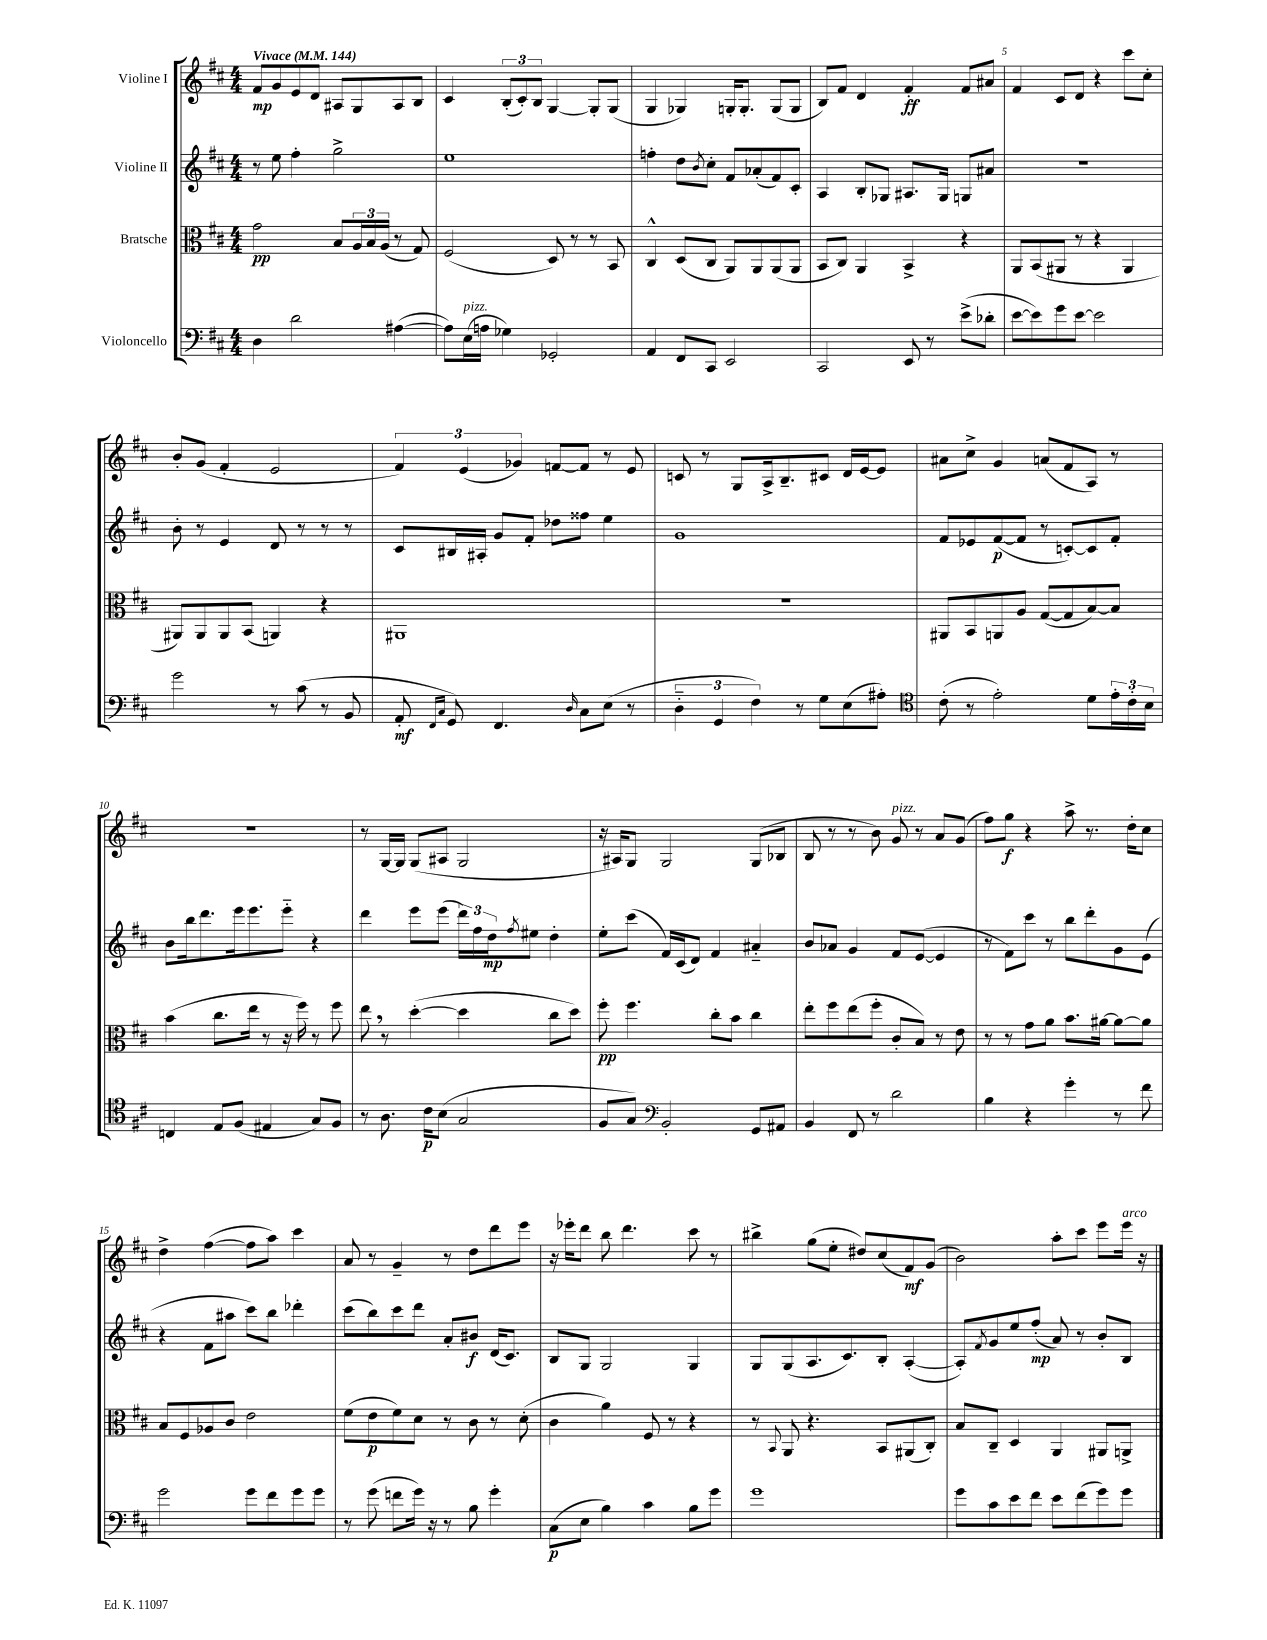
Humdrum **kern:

**kern	**dynam	**kern	**dynam	**kern	**dynam	**kern	**dynam
*part4	*part4	*part3	*part3	*part2	*part2	*part1	*part1
*staff4	*staff4	*staff3	*staff3	*staff2	*staff2	*staff1	*staff1
*I"Violoncello	*	*I"Bratsche	*	*I"Violine II	*	*I"Violine I	*
*clefF4	*	*clefC3	*	*clefG2	*	*clefG2	*
*k[f#c#]	*	*k[f#c#]	*	*k[f#c#]	*	*k[f#c#]	*
*M4/4	*	*M4/4	*	*M4/4	*	*M4/4	*
*MM144	*	*MM144	*	*MM144	*	*MM144	*
=1	=1	=1	=1	=1	=1	=1	=1
!	!	!	!	!	!	!LO:TX:a:B:t=Vivace	!
4D\	.	2g\	pp	8r	.	8f#/L	mp
.	.	.	.	8ee\	.	8g/	.
2d\	.	.	.	4ff#'\	.	8e/	.
.	.	.	.	.	.	8d/J	.
.	.	8B/L	.	2gg^\	.	8A#X/L	.
.	.	24A/L	.	.	.	8G/	.
.	.	24B/	.	.	.	.	.
.	.	(24A/JJ	.	.	.	.	.
([4A#X\	.	8r	.	.	.	8A#/	.
.	.	8G/)	.	.	.	8B/J	.
=2	=2	=2	=2	=2	=2	=2	=2
8A#\L])	.	(2F#/	.	1ee	.	4c#/	.
!LO:TX:a:i:t=pizz.	!	!	!	!	!	!	!
(16E\L	.	.	.	.	.	.	.
16An\JJ	.	.	.	.	.	.	.
4G-X\)	.	.	.	.	.	(12B'/L	.
.	.	.	.	.	.	12c#'/)	.
.	.	.	.	.	.	12B/J	.
2GG-X'/	.	8D/)	.	.	.	[4G/	.
.	.	8r	.	.	.	.	.
.	.	8r	.	.	.	8G'/L]	.
.	.	8BB/	.	.	.	(8G/J	.
=3	=3	=3	=3	=3	=3	=3	=3
4AA/	.	4C#^^/	.	4ffn'\	.	4G/	.
8FF#/L	.	(8D/L	.	8dd\L	.	4G-X/)	.
.	.	.	.	8qb/	.	.	.
8CC#/J	.	8C#/J	.	8cc#'\J	.	.	.
2EE/	.	8AA/L)	.	8f#/L	.	16Gn'/KL	.
.	.	.	.	.	.	8.G'/J	.
.	.	8AA/	.	(8a-X'/	.	.	.
.	.	(8AA/	.	8f#/)	.	(8G/L	.
.	.	8AA/J	.	8c#'/J	.	8G/J	.
=4	=4	=4	=4	=4	=4	=4	=4
2CC#/	.	8BB/L	.	4A/	.	8B/L)	.
.	.	8C#/J)	.	.	.	8f#/J	.
.	.	4AA/	.	8B'/L	.	4d/	.
.	.	.	.	8G-X/J	.	.	.
8EE/	.	4BB^/	.	8.A#X/L	.	4f#'/	ff
8r	.	.	.	.	.	.	.
.	.	.	.	16G-/Jk	.	.	.
(8e^\L	.	4r	.	8Gn/L	.	8f#/L	.
8d-X'\J	.	.	.	8a#X/J	.	8a#X/J	.
=5	=5	=5	=5	=5	=5	=5	=5
[8e\L	.	8AA/L	.	1r	.	4f#/	.
8e\])	.	(8BB/	.	.	.	.	.
8g\	.	8AA#X/J	.	.	.	8c#/L	.
[8e\J	.	8r	.	.	.	8d/J	.
2e\]	.	4r	.	.	.	4r	.
.	.	4AA#/	.	.	.	8ccc#\L	.
.	.	.	.	.	.	8cc#'\J	.
!!LO:LB:g=z
=6	=6	=6	=6	=6	=6	=6	=6
2g\	.	8AA#X/L)	.	8b'\	.	8b'/L	.
.	.	8AA#/	.	8r	.	(8g/J	.
.	.	8AA#/	.	4e/	.	4f#'/	.
.	.	(8BB/J	.	.	.	.	.
8r	.	4AAn/)	.	8d/	.	2e/	.
(8c#\	.	.	.	8r	.	.	.
8r	.	4r	.	8r	.	.	.
8BB/	.	.	.	8r	.	.	.
=7	=7	=7	=7	=7	=7	=7	=7
8AA'/	mf	1AA#X	.	8c#/L	.	6f#/)	.
16qqFF#/LL	.	.	.	.	.	.	.
16qqC#/JJ	.	.	.	.	.	.	.
8GG/)	.	.	.	16B#X/L	.	.	.
.	.	.	.	.	.	(6e/	.
.	.	.	.	16A#X'/JJ	.	.	.
4.FF#/	.	.	.	8g/L	.	.	.
.	.	.	.	.	.	6g-X/)	.
.	.	.	.	8f#'/J	.	.	.
.	.	.	.	8dd-X\L	.	[8fn/L	.
16qqD/	.	.	.	.	.	.	.
8C#\L	.	.	.	8ff##X\J	.	8f/J]	.
(8E\J	.	.	.	4ee\	.	8r	.
8r	.	.	.	.	.	8e/	.
=8	=8	=8	=8	=8	=8	=8	=8
6D\	.	1r	.	1g	.	8cn/	.
.	.	.	.	.	.	8r	.
6GG/	.	.	.	.	.	.	.
.	.	.	.	.	.	8G/L	.
6F#\)	.	.	.	.	.	.	.
.	.	.	.	.	.	16A^/k	.
.	.	.	.	.	.	8.B~/	.
8r	.	.	.	.	.	.	.
8G\L	.	.	.	.	.	8c#X/J	.
(8E\	.	.	.	.	.	16d/LL	.
.	.	.	.	.	.	[16e/J	.
8A#X'\J)	.	.	.	.	.	8e/J]	.
=9	=9	=9	=9	=9	=9	=9	=9
*clefC4	*	*	*	*	*	*	*
(8c#'\	.	8AA#X/L	.	8f#/L	.	8a#X\L	.
8r	.	8BB/	.	8e-X/	.	8cc#^\J	.
2e'\)	.	8AAn/	.	([8f#/	p	4g/	.
.	.	8A/J	.	8f#/J]	.	.	.
.	.	([8G/L	.	8r	.	(8an/L	.
.	.	8G/]	.	[8cn'/L)	.	8f#/	.
8d\L	.	[8B/)	.	8c/]	.	8A/J)	.
24e'\L	.	8B/J]	.	8f#'/J	.	8r	.
24c#'\	.	.	.	.	.	.	.
24B\JJ	.	.	.	.	.	.	.
!!LO:LB:g=z
=10	=10	=10	=10	=10	=10	=10	=10
4Cn/	.	(4b\	.	8b\L	.	1r	.
.	.	.	.	16bb\k	.	.	.
.	.	.	.	8.ddd\	.	.	.
8E/L	.	8.cc#\L	.	.	.	.	.
(8F#/J	.	.	.	16eee\k	.	.	.
.	.	16ee\Jk	.	8.eee\	.	.	.
4E#X/	.	8r	.	.	.	.	.
.	.	16r	.	8eee\J	.	.	.
.	.	16ff#\)	.	.	.	.	.
8G/L)	.	8r	.	4r	.	.	.
8F#/J	.	8ff#\	.	.	.	.	.
=11	=11	=11	=11	=11	=11	=11	=11
8r	.	8ee,\	.	4ddd\	.	8r	.
8.A\	.	8r	.	.	.	[16G/LL	.
.	.	.	.	.	.	16G/JJ]	.
.	.	([4dd'\	.	8eee\L	.	(8G/L	.
16c#\KL	p	.	.	.	.	.	.
(8B\J	.	.	.	(8eee\J	.	8A#X/J	.
2G/	.	4dd\]	.	24ddd\LL)	.	2G/	.
.	.	.	.	24ff#\	.	.	.
.	.	.	.	24dd\J	mp	.	.
.	.	.	.	8qff#/	.	.	.
.	.	.	.	8ee#X\J	.	.	.
.	.	8cc#\L	.	4dd'\	.	.	.
.	.	8dd\J)	.	.	.	.	.
=12	=12	=12	=12	=12	=12	=12	=12
8F#/L	.	8ff#'\	pp	8ee'\L	.	16r	.
.	.	.	.	.	.	16A#X/KL)	.
8G/J)	.	4.ff#\	.	(8ccc#\J	.	8G/J	.
*clefF4	*	*	*	*	*	*	*
2BB'/	.	.	.	16f#/LL)	.	2G/	.
.	.	.	.	(16c#/J	.	.	.
.	.	.	.	8d/J)	.	.	.
.	.	8cc#'\L	.	4f#/	.	.	.
.	.	8b\J	.	.	.	.	.
8GG/L	.	4cc#\	.	4a#X/	.	(8G/L	.
8AA#X/J	.	.	.	.	.	8B-X/J	.
=13	=13	=13	=13	=13	=13	=13	=13
4BB/	.	8ee'\L	.	8b/L	.	8B/	.
.	.	8ff#\	.	8a-X/J	.	8r	.
8FF#/	.	(8ee\	.	4g/	.	8r	.
8r	.	8ff#'\J	.	.	.	8b\)	.
!	!	!	!	!	!	!LO:TX:a:i:t=pizz.	!
2d\	.	8c#'/L	.	8f#/L	.	8g/	.
.	.	8B/J)	.	([8e/J	.	8r	.
.	.	8r	.	4e/]	.	8a/L	.
.	.	8e\	.	.	.	(8g/J	.
=14	=14	=14	=14	=14	=14	=14	=14
4B\	.	8r	.	8r	.	8ff#\L)	.
.	.	8r	.	8f#\L)	.	8gg\J	f
4r	.	8g\L	.	8ccc#\J	.	4r	.
.	.	8a\J	.	8r	.	.	.
4g'\	.	8.b\L	.	8bb\L	.	8aa^\	.
.	.	.	.	8ddd'\	.	8.r	.
.	.	[16a#X\Jk	.	.	.	.	.
8r	.	8a#\L_	.	8g\	.	.	.
.	.	.	.	.	.	16dd'\KL	.
8f#\	.	8a#\J]	.	(8e\J	.	8cc#\J	.
!!LO:LB:g=z
=15	=15	=15	=15	=15	=15	=15	=15
2g\	.	8B/L	.	4r	.	4dd^\	.
.	.	8F#/	.	.	.	.	.
.	.	8A-X/	.	8f#\L	.	([4ff#\	.
.	.	8c#/J	.	8aa#X\J	.	.	.
8g\L	.	2e\	.	8ccc#\L)	.	8ff#\L]	.
8f#\	.	.	.	8bb\J	.	8aa\J)	.
8g\	.	.	.	4ddd-X'\	.	4ccc#\	.
8g\J	.	.	.	.	.	.	.
=16	=16	=16	=16	=16	=16	=16	=16
8r	.	(8f#\L	.	(8ccc#\L	.	8a/	.
(8g\	.	8e\	p	8bb\)	.	8r	.
8fn\L	.	8f#\)	.	8ccc#\	.	4g~/	.
16g\Jk)	.	8d\J	.	8ddd\J	.	.	.
16r	.	.	.	.	.	.	.
8r	.	8r	.	8a'/L	.	8r	.
8B\	.	8c#\	.	8b#X/J	f	8dd\L	.
4g'\	.	8r	.	(16d/KL	.	8ddd\	.
.	.	.	.	8.c#/J)	.	.	.
.	.	(8d'\	.	.	.	8eee\J	.
=17	=17	=17	=17	=17	=17	=17	=17
(8C#\L	p	4c#\	.	8B/L	.	16r	.
.	.	.	.	.	.	16eee-X'\KL	.
8E\J	.	.	.	8G/J	.	8ddd\J	.
4B\)	.	4a\)	.	2G/	.	8bb\	.
.	.	.	.	.	.	4.ddd\	.
4c#\	.	8F#/	.	.	.	.	.
.	.	8r	.	.	.	.	.
8B\L	.	4r	.	4G/	.	8ccc#\	.
8g\J	.	.	.	.	.	8r	.
=18	=18	=18	=18	=18	=18	=18	=18
1g	.	8r	.	8G/L	.	4bb#X^\	.
.	.	8qqBB/	.	.	.	.	.
.	.	8AA/	.	(8G/	.	.	.
.	.	4.r	.	8.A/	.	(8gg\L	.
.	.	.	.	.	.	8ee'\J	.
.	.	.	.	8.c#/)	.	.	.
.	.	.	.	.	.	8dd#X/L)	.
.	.	8BB/L	.	8B'/J	.	(8cc#/	.
.	.	(8AA#X/	.	([4A'/	.	8f#/)	mf
.	.	8C#'/J)	.	.	.	(8g/J	.
=19	=19	=19	=19	=19	=19	=19	=19
8g\L	.	8B/L	.	8A'/L])	.	2b\)	.
.	.	.	.	8qf#/	.	.	.
8c#\	.	8C#~/J	.	8g/	.	.	.
8e\	.	4D/	.	8ee/	.	.	.
8f#\J	.	.	.	(8ff#'/J	mp	.	.
8e\L	.	4AA/	.	8a/)	.	8aa'\L	.
(8f#\	.	.	.	8r	.	8ccc#\J	.
8g\)	.	8AA#X/L	.	8b'/L	.	8eee\L	.
!	!	!	!	!	!	!LO:TX:a:i:t=arco	!
8g\J	.	8AAn^/J	.	8B/J	.	16eee\Jk	.
.	.	.	.	.	.	16r	.
==	==	==	==	==	==	==	==
*-	*-	*-	*-	*-	*-	*-	*-
